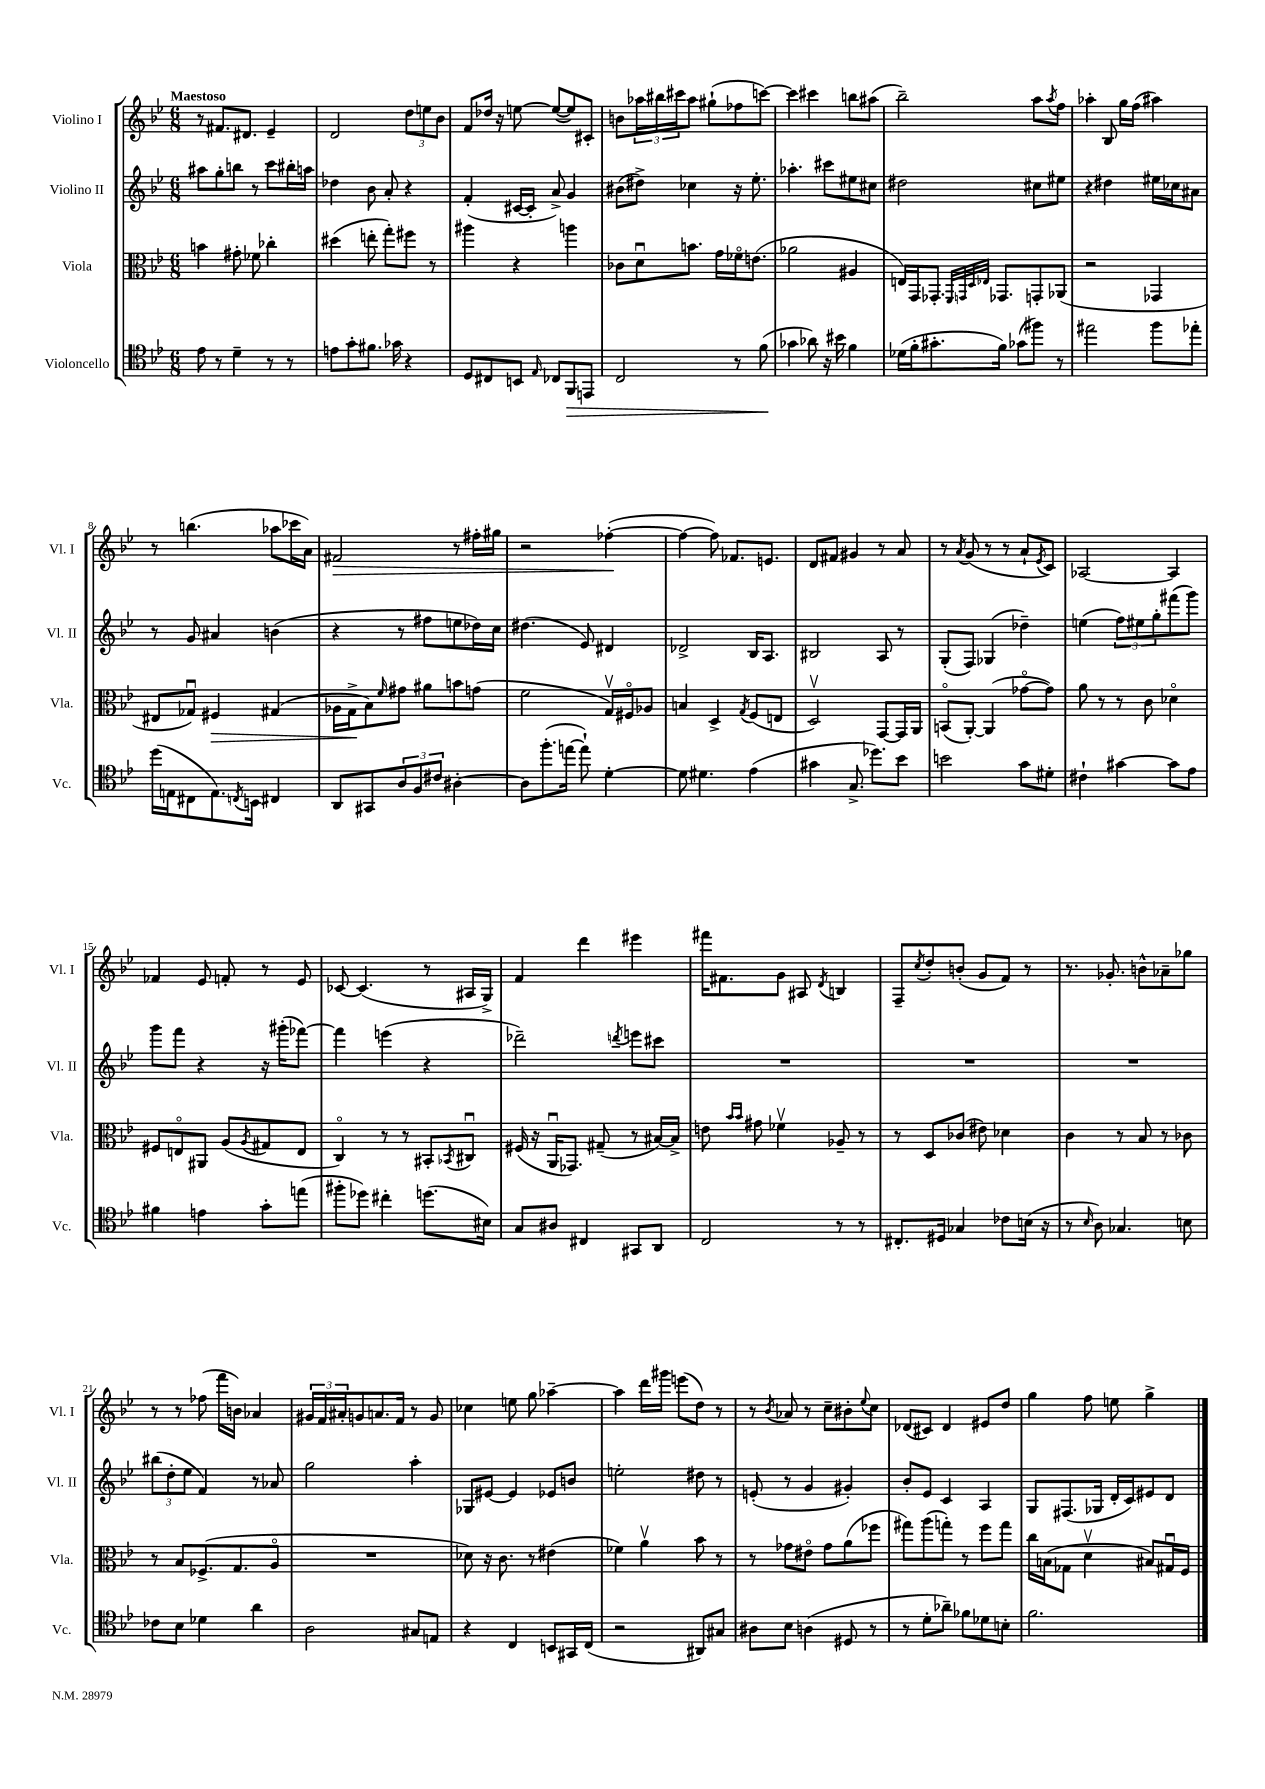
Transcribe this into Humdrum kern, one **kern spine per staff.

**kern	**kern	**kern	**kern
*staff4	*staff3	*staff2	*staff1
*clefC4	*clefC3	*clefG2	*clefG2
*k[b-e-]	*k[b-e-]	*k[b-e-]	*k[b-e-]
*M6/8	*M6/8	*M6/8	*M6/8
8e-\	4b\	8aa#\L	8r
8r	.	8gg'\	8.f#/L
4d~\	8g#'\	8bb\J	.
.	.	.	8.d#/J
.	8f-\	8r	.
8r	4cc-'\	8ccc\L	4e-~/
8r	.	16bb#'\L	.
.	.	16aa\JJ	.
=	=	=	=
8e\L	(4dd#\	4dd-\	2d/
8g'\	.	.	.
8.f#\J	8ee'\	8b-\	.
.	8gg'\L)	8a'/	.
16g-\	.	.	.
4r	8ff#\J	4r	12dd\L
.	.	.	12ee\
.	8r	.	.
.	.	.	12b-\J
=	=	=	=
8D/L	4aa#\	(4f'/	8f/L
8C#/	.	.	16dd-/Jk
.	.	.	16r
8BB/J	4r	[16c#/LL	[8ee\
.	.	16c#'/]JJ	.
16qqE-/	.	.	.
8C-/L	.	8a^/)	(8ee/_L
8FF/	4aa\	4g/	8ee/])
8EE/J	.	.	8c#'/J
=	=	=	=
2C/	8c-\L	(8b#\L	8b\L
.	8du\	8dd#^\J)	24aa-\L
.	.	.	24bb#\
.	.	.	24ccc#\J
.	8.b\J	4cc-\	8aa-\J
.	.	.	(8gg#`\L
.	16g\LL	.	.
8r	16f-o\J	16r	8ff-\
.	(8.e\J	8.ee-'\	.
(8f\	.	.	[8ccc\J)
=	=	=	=
4g-\	2a-\	4.aa-'\	4ccc\]
8a-\)	.	.	4ccc#\
16r	.	8ccc#\L	.
16b#\	.	.	.
4f\	4A#/	8ee#\	8bb\L
.	.	8cc#\J	(8aa#\J
=	=	=	=
(16d-\LL	16E/LL)	2dd#\	2bb-~\)
16f'\J	16GG/J	.	.
8.g#'\	8.GG-'/J	.	.
.	32qqFF/LLL	.	.
.	32qqGG/	.	.
.	32qqD/	.	.
.	32qqE-/JJJ	.	.
16f\Jk)	8.GG-/L	.	.
(8g-\L	.	.	.
8ff#\J)	8GG'/	8cc#\L	8aa\L
.	.	.	8qaa/
8r	(8AA-/J	8ee#\J	8ff\J
=	=	=	=
2ee#\	2r	4r	4aa-'\
.	.	4dd#\	8B-/
.	.	.	16gg\LL
.	.	.	(16ff\JJ
8ff\L	4GG-/	16ee#\LL	4aa#\)
.	.	16cc-\J	.
8ee-'\J	.	8a#\J	.
=	=	=	=
(16dd\LL	8E#/L	8r	8r
16E\J	.	.	.
8C#\	8G-u/J)	8g/	(4.bb\
8.E\)	4F#/	4a#/	.
8qC/	.	.	.
16BB\Jk	.	.	.
4C#/	(4G#/	(4b\	8aa-\L
.	.	.	16ccc-\L
.	.	.	16a\JJ)
=	=	=	=
8AA/L	16A-\LL	4r	2f#/
.	16G^\J	.	.
8GG#/	8B-\)	.	.
.	16qqf/	.	.
12A/	8g#\J	8r	.
12F/	.	.	.
.	8a#\L	8ff#\L	.
12c#/J	.	.	.
[4A#'\	8b\	8ee\	8r
.	(8g\J	16dd-\L)	16ff#'\LL
.	.	16cc\JJ	16gg#\JJ
=	=	=	=
8A#\]L	2f\	(4.dd#\	2r
(8.ff'\	.	.	.
[16ee\Jk	.	.	.
8ee`\])	.	8e-/)	.
[4d'\	16Gv/LL)	4d#/	([4ff-'\
.	16F#o/J	.	.
.	8A-/J	.	.
=	=	=	=
8d\]	4B/	2d-^/	4ff-\_
4.d#\	.	.	.
.	4D^/	.	8ff-\])
.	.	.	8.f-/L
.	8qG/	.	.
(4e-\	(8F/L	16B-/LK	.
.	.	8.A/J	8.e/J
.	8E/J	.	.
=	=	=	=
4g#\	2Dv/)	2B#/	8d/L
.	.	.	8f#/J
8.G^/	.	.	4g#/
8.dd-\L)	.	.	.
.	[8GG/L	8A/	8r
8b-\J	16GG/]L	8r	8a/
.	16AA/JJ	.	.
=	=	=	=
2b\	(8BBo/L	(8G'/L	8r
.	.	.	8qa/
.	[8AA'/J)	8F/J)	(8g/
.	(4AA/]	(4G-/	8r
.	.	.	8r
8g\L	[8g-o\L	4dd-~\)	8a`/L
.	.	.	8qe-/
8d#'\J	8g-\]J)	.	8c/J)
=	=	=	=
4c#`\	8a\	(4ee\	[2A-/
.	8r	.	.
[4g#\	8r	12ff\L)	.
.	.	12ee#\	.
.	8c\	.	.
.	.	12gg'\	.
8g#\]L	4d-o\	(8fff#\	4A-/]
8e-\J	.	8ggg\J)	.
=	=	=	=
4f#\	8F#/L	8ggg\L	4f-/
.	8Eo/	8fff\J	.
4e\	8AA#/J	4r	8e-/
.	(8A/L	.	8f'/
.	8qA/	.	.
8g'\L	8G#/	16r	8r
.	.	(16ggg#'\LK	.
(8ee\J	8E/J	[8fff-\J)	8e-/
=	=	=	=
8ff#'\L	4Co/)	4fff-\]	[8c-/
8dd-\J)	.	.	(4.c-/]
4cc#'\	8r	(4eee\	.
.	8r	.	.
(8.dd\L	8BB#'/L	4r	8r
.	8qBB-/	.	.
.	8C#u/J	.	16A#/LL
16B#\Jk)	.	.	16G^/JJ)
=	=	=	=
8G/L	(16F#/	2ddd-~\)	4f/
.	16r	.	.
8A#/J	16AAu/LK	.	.
.	8.GG-/J)	.	.
4C#/	.	.	4ddd\
.	(8G#~/	.	.
.	.	8qddd/	.
8GG#/L	8r	8eee\L	4eee#\
8AA/J	[16B#/LL)	8ccc#\J	.
.	16B#^/]JJ	.	.
=	=	=	=
2C/	8e\	2.r	16fff#\LK
.	.	.	8.f#\
.	16qqb-/LL	.	.
.	16qqb-/JJ	.	.
.	8g#\	.	.
.	4f-v\	.	8g\J
.	.	.	8A#/
.	.	.	8qd/
8r	8A-~/	.	4B/
8r	8r	.	.
=	=	=	=
8.C#'/L	8r	2.r	8F~/L
.	.	.	8qcc/
.	8D/L	.	8dd'/
16D#/Jk	.	.	.
4G-/	(8c-/J	.	(8b'/J
.	8e#\)	.	8g/L
8c-\L	4d-\	.	8f/J)
(16B\Jk	.	.	8r
16r	.	.	.
=	=	=	=
8r	4c\	2.r	8.r
16qqB-/	.	.	.
8A\)	.	.	.
.	.	.	8.g-'/
4.G-/	8r	.	.
.	8B-/	.	8b^^\L
.	8r	.	8a-~\
8B\	8c-\	.	8gg-\J
=	=	=	=
8c-\L	8r	(12bb#\L	8r
.	.	12dd'\	.
8B-\J	8B-/L	.	8r
.	.	12ee-\J	.
4d-\	(8.F-^/	4f/)	(8ff-\
.	.	.	16fff\LL
.	8.G/	.	16b\JJ)
4a\	.	8r	4a-/
.	8Ao/J	8a-/	.
=	=	=	=
2A\	2.r	2gg\	24g#/LL
.	.	.	24f/
.	.	.	24a#'/J
.	.	.	8g/
.	.	.	8.a/
.	.	.	16f/Jk
8G#/L	.	4aa'\	8r
8E/J	.	.	8g/
=	=	=	=
4r	8d-\)	8G-/L	4cc-\
.	16r	[8e#/J	.
.	8.c\	.	.
4C/	.	4e#/]	8ee\
.	8r	.	8gg\
8BB/L	(4e#\	8e-/L	[4aa-~\
16GG#/L	.	8b/J	.
(16C/JJ	.	.	.
=	=	=	=
2r	4f-\)	2ee'\	4aa-\]
.	4av\	.	16ddd\LL
.	.	.	16ggg#\JJ
.	.	.	(8eee\L
8AA#/L)	8b-\	8dd#\	8dd\J)
8G#/J	8r	8r	8r
=	=	=	=
8A#\L	8r	(8e'/	8r
.	.	.	8qb-/
8B-\J	8g-\L	8r	8a-/
(4A\	8e#o\J	4g/	8r
.	8g-\L	.	8cc~\L
8D#/	(8a\	4g#'/)	8b#'\
.	.	.	8qqee-/
8r	8ff-\J	.	8cc\J
=	=	=	=
8r	8gg#\L)	8b-'/L	(8d-/L
8d'\L	(8aa\	8e-/J	8c#/J)
8a-~\J)	8gg'\J)	4c/	4d-/
8f-\L	8r	.	.
8d-\	8ff\L	4A/	8e#/L
8B'\J	8gg\J	.	8dd/J
=	=	=	=
2.f\	16cc\LL	8G/L	4gg\
.	(16B\J	.	.
.	8G-\J	(8.F#/	.
.	4dv\	.	8ff\
.	.	16G-/Jk	.
.	.	16d'/LL	8ee\
.	.	16c/J)	.
.	8B#/L)	8e#/	4gg^\
.	16G#u/L	8d/J	.
.	16F/JJ	.	.
==	==	==	==
*-	*-	*-	*-
